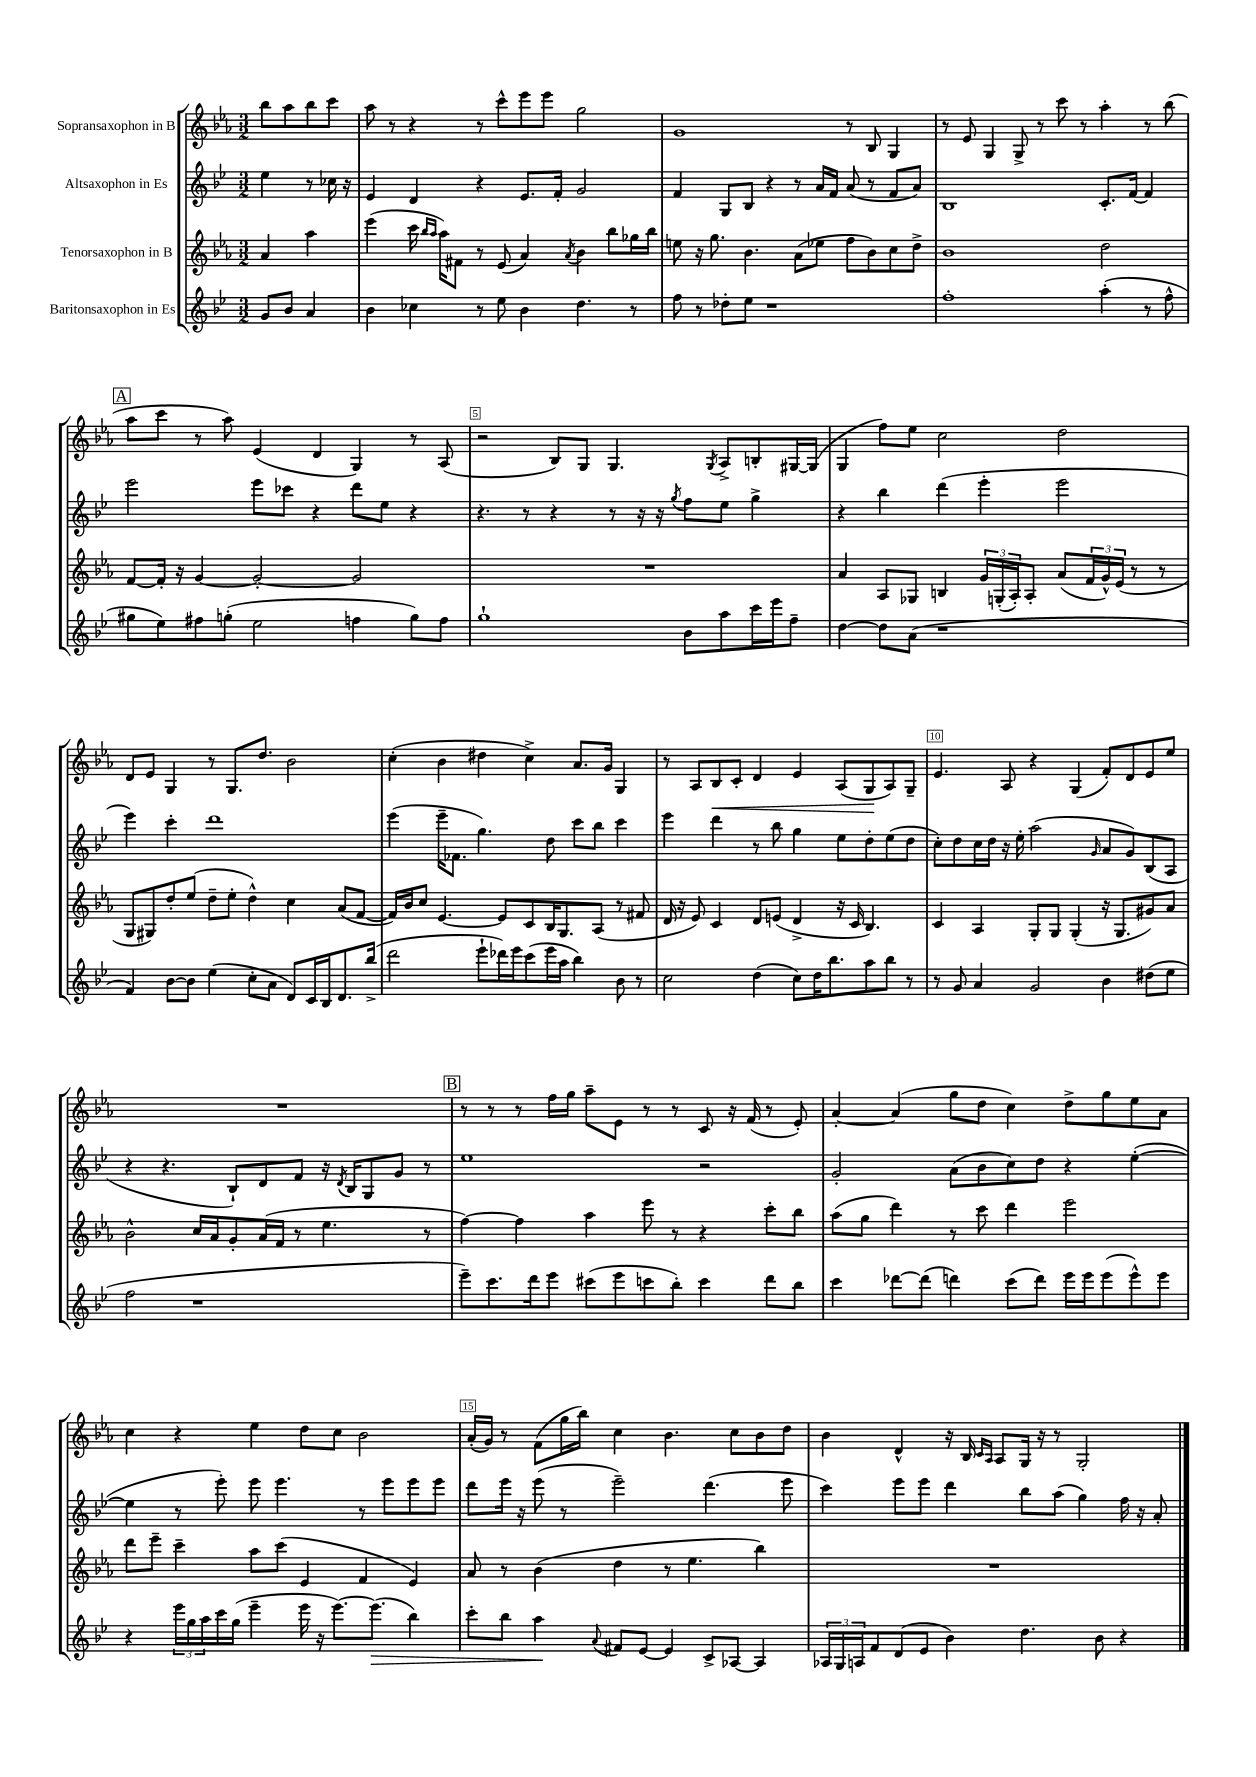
<<
\new StaffGroup <<
\new Staff = "s0" \with { instrumentName = "Sopransaxophon in B" } {
    \clef treble \key ees \major \numericTimeSignature \time 3/2 \partial 2
    bes''8 aes''8 bes''8 c'''8 |
    aes''8 r8 r4 r8 c'''8-^ ees'''8 ees'''8 g''2 |
    g'1 r8 bes8 g4 |
    r8 ees'8 g4 g8-> r8 c'''8 r8 aes''4-. r8 bes''8( |
    \mark \markup { \box "A" } aes''8 c'''8 r8 aes''8) ees'4( d'4 g4) r8 aes8( |
    r2 bes8) g8 g4. \acciaccatura { g8 } aes8-> b8-. gis16~ gis16( |
    g4 f''8) ees''8 c''2 d''2 |
    d'8 ees'8 g4 r8 g8. d''8. bes'2 |
    c''4-.( bes'4 dis''4 c''4->) aes'8. g'16 g4 |
    r8 aes8 bes8\< c'8-. d'4 ees'4 aes8( g8\! aes8) g8-- |
    ees'4. aes8 r4 g4( f'8-.) d'8 ees'8 ees''8 |
    R1. |
    \mark \markup { \box "B" } r8 r8 r8 f''16 g''16 aes''8-- ees'8 r8 r8 c'8 r16 f'16( r8 ees'8-.) |
    aes'4~-. aes'4( g''8 d''8 c''4) d''8-> g''8 ees''8 aes'8 |
    c''4 r4 ees''4 d''8 c''8 bes'2 |
    aes'16-.( g'16) r8 f'8( g''16 bes''16) c''4 bes'4. c''8 bes'8 d''8 |
    bes'4 d'4-^ r16 bes16 \grace { c'16 aes16 } aes8 g16 r16 r8 g2-. \bar "|." |
}
\new Staff = "s1" \with { instrumentName = "Altsaxophon in Es" } {
    \clef treble \key bes \major \numericTimeSignature \time 3/2 \partial 2
    ees''4 r8 ces''16 r16 |
    ees'4 d'4 r4 ees'8. f'16-. g'2 |
    f'4 g8 bes8 r4 r8 a'16 f'16 a'8( r8 f'8 a'8) |
    bes1 c'8.-. f'16~ f'4 |
    \mark \markup { \box "A" } ees'''2 ees'''8 ces'''8 r4 d'''8 ees''8 r4 |
    r4. r8 r4 r8 r16 r16 \acciaccatura { g''8 } f''8 ees''8 g''4-> |
    r4 bes''4 d'''4( ees'''4-. ees'''2 |
    ees'''4) c'''4-. d'''1 |
    ees'''4( ees'''16-- fes'8. g''4.) d''8 c'''8 bes''8 c'''4 |
    ees'''4 d'''4 r8 bes''8 g''4 ees''8 d''8-. ees''8( d''8 |
    c''8-.) d''8 c''16 d''16 r16 ees''16-. a''2( \grace { g'16 } a'8 g'8) bes8( a8 |
    r4 r4. bes8-!) d'8 f'8 r16 \acciaccatura { d'8 } bes16 g8 g'8 r8 |
    \mark \markup { \box "B" } ees''1 r2 |
    g'2-. a'8( bes'8 c''8) d''8 r4 ees''4~-.( |
    ees''4 r8 ees'''8-.) ees'''8 ees'''4. r8 ees'''8 ees'''8 ees'''8 |
    d'''8 ees'''16 r16 ees'''8( r8 ees'''2--) d'''4.( ees'''8 |
    c'''4) ees'''8 ees'''8 d'''4 bes''8 a''8( g''4) f''16 r16 a'8-. \bar "|." |
}
\new Staff = "s2" \with { instrumentName = "Tenorsaxophon in B" } {
    \clef treble \key ees \major \numericTimeSignature \time 3/2 \partial 2
    aes'4 aes''4 |
    ees'''4( c'''16 \grace { bes''16 aes''16 } aes''16) fis'8 r8 ees'8( aes'4) \acciaccatura { aes'8 } bes'4 bes''8 ges''16 bes''16 |
    e''8 r16 g''8. bes'4. aes'8( ees''8 f''8 bes'8) c''8 d''8-> |
    bes'1 d''2 |
    \mark \markup { \box "A" } f'8~ f'16-. r16 g'4~ g'2~-. g'2 |
    R1. |
    aes'4 aes8 ges8 b4 \tuplet 3/2 { g'16 g16-.( aes16-.) } aes8-. aes'8( \tuplet 3/2 { f'16 g'16-^) ees'16( } r8 r8 |
    g8 gis8) d''8-. ees''8( d''8-- ees''8-. d''4-^) c''4 aes'8( f'8~ |
    f'16) bes'16 c''8 ees'4.~ ees'8 c'8 bes16 g8. aes8( r8 fis'8 |
    d'16 r16 ees'8) c'4 d'8 e'8( d'4-> r16 c'16 bes4.) |
    c'4 aes4 g8-. g8 g4-.( r16 g8. gis'8) aes'8 |
    bes'2-^ c''16 aes'16 g'8-. aes'16( f'16 r8 ees''4. r8 |
    \mark \markup { \box "B" } f''4~) f''4 aes''4 ees'''8 r8 r4 c'''8-. bes''8 |
    aes''8( g''8 d'''4) r8 c'''8 d'''4 ees'''2 |
    d'''8 ees'''8-- c'''4-- aes''8 c'''8( ees'4 f'4 ees'4) |
    aes'8 r8 bes'4( d''4 r8 ees''4. bes''4) |
    R1. \bar "|." |
}
\new Staff = "s3" \with { instrumentName = "Baritonsaxophon in Es" } {
    \clef treble \key bes \major \numericTimeSignature \time 3/2 \partial 2
    g'8 bes'8 a'4 |
    bes'4 ces''4 r8 ees''8 bes'4 d''4. r8 |
    f''8 r8 des''8-. ees''8 r1 |
    f''1-. a''4-.( r8 f''8-^ |
    \mark \markup { \box "A" } gis''8 ees''8) fis''8 g''8-.( ees''2 f''4 g''8) f''8 |
    g''1-! bes'8 a''8 c'''16 ees'''16 f''8-- |
    d''4~ d''8 a'8( r1 |
    f'4) bes'8~ bes'8 ees''4( c''8-. a'8 d'8) c'16 bes16 d'8. bes''16->( |
    d'''2 ees'''8-! des'''16) ees'''16 c'''8( ees'''16 a''16 bes''4) bes'8 r8 |
    c''2 d''4( c''8) d''16 bes''8. a''8 bes''8 r8 |
    r8 g'8 a'4 g'2 bes'4 dis''8( ees''8 |
    f''2 r1 |
    \mark \markup { \box "B" } ees'''8--) c'''8. d'''16 ees'''8 cis'''8( ees'''8 c'''8 bes''8-.) c'''4 d'''8 bes''8 |
    c'''4 des'''8~ des'''8( d'''4) c'''8( d'''8) ees'''16 ees'''16 ees'''8( ees'''8-^) ees'''8 |
    r4 \tuplet 3/2 { ees'''16 g''16 a''16 } c'''16 g''16( ees'''4-- ees'''16 r16 ees'''8.~) ees'''8.\>( bes''4) |
    c'''8-. bes''8 a''4\! \appoggiatura { a'8 } fis'8 ees'8~ ees'4 c'8-> aes8~ aes4 |
    \tuplet 3/2 { aes16 g16 a16 } f'8 d'8( ees'8 bes'4) d''4. bes'8 r4 \bar "|." |
}
>>
>>
\layout { \context { \Score \override BarNumber.break-visibility = ##(#f #t #t) barNumberVisibility = #(every-nth-bar-number-visible 5) \override BarNumber.stencil = #(make-stencil-boxer 0.1 0.3 ly:text-interface::print) } }
